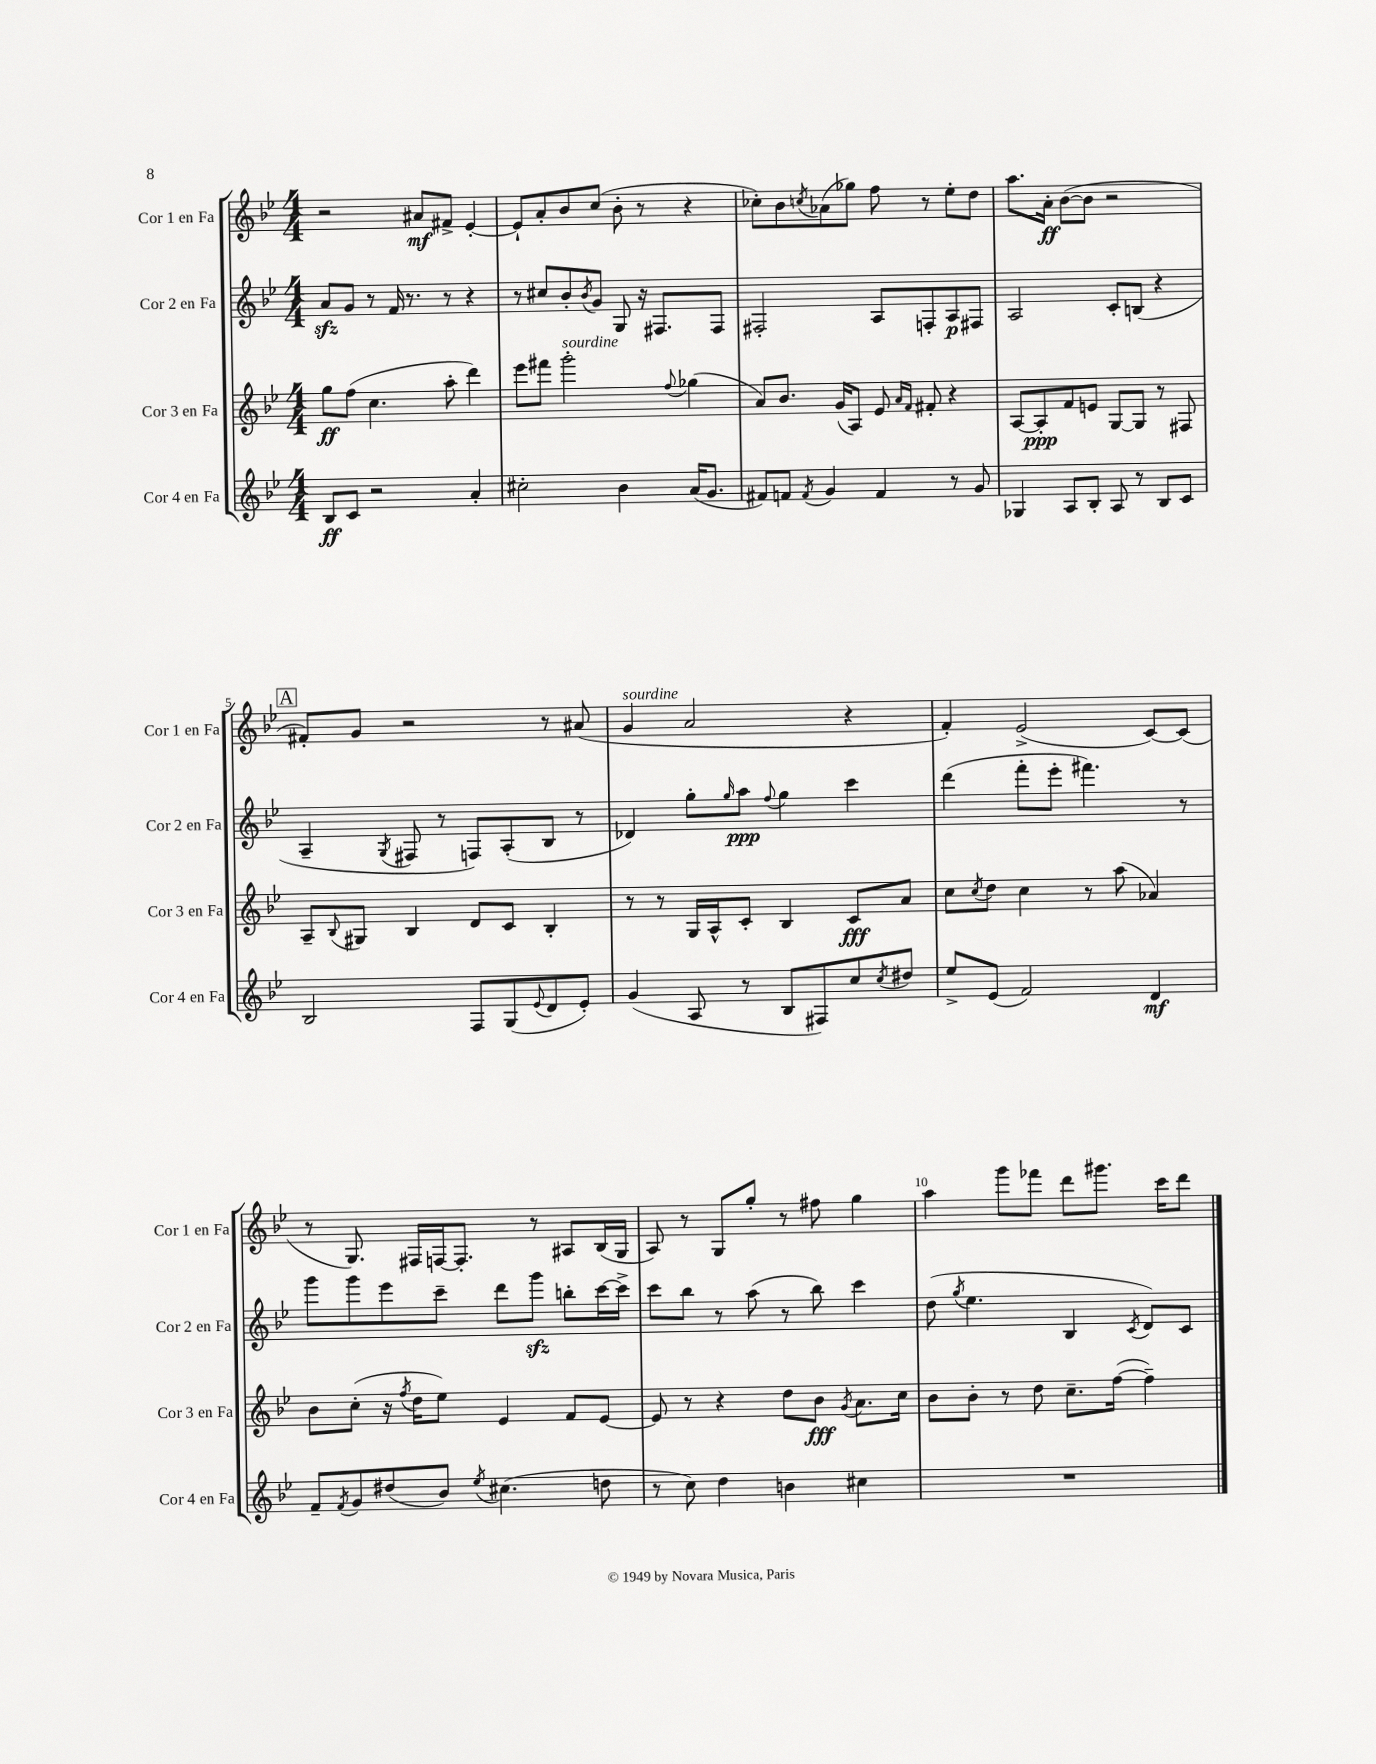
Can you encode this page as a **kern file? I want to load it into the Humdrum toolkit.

**kern	**kern	**kern	**kern
*staff4	*staff3	*staff2	*staff1
*clefG2	*clefG2	*clefG2	*clefG2
*k[b-e-]	*k[b-e-]	*k[b-e-]	*k[b-e-]
*M4/4	*M4/4	*M4/4	*M4/4
8B-/L	8gg\L	8a/L	2r
8c/J	(8ff\J	8g/J	.
2r	4.cc\	8r	.
.	.	16f/	.
.	.	8.r	.
.	.	.	8a#/L
.	8aa'\	8r	8f#^/J
4a'/	4ddd\)	4r	[4e-'/
=	=	=	=
2cc#'\	8eee-\L	8r	8e-`/]L
.	8fff#\J	8cc#/L	8a'/
.	2ggg'\	8b-'/	8b-/
.	.	8qb-/	.
.	.	8g/J	(8cc/J
4b-\	.	8G/	8b-'\
.	.	16r	8r
.	.	8.F#/L	.
.	8qqff/	.	.
(16a/LK	(4gg-\	.	4r
8.g/J	.	.	.
.	.	8F#/J	.
=	=	=	=
8f#/L)	8a/L)	2F#'/	8cc-'\L)
8f/J	8.b-/J	.	8b-\
8qf/	.	.	8qcc/
4g/	.	.	(8a-\
.	(16g/LK	.	.
.	8A/J)	.	8gg-\J)
4f/	8e-/	8A/L	8ff\
.	16qqa/LL	.	.
.	16qqf/JJ	.	.
.	8f#'/	8F'/	8r
8r	4r	8A/	8ee-'\L
8g/	.	8F#/J	8dd\J
=	=	=	=
4G-/	[8A/L	2A/	8.aa\L
.	8A'/]	.	.
.	.	.	16a'\Jk
8A/L	8f/	.	([8b-\L
8B-'/J	8e/J	.	8b-\]J
8A/	[8G/L	8c'/L	2r
8r	8G/]J	(8B/J	.
8B-/L	8r	4r	.
8c/J	8F#/	.	.
=	=	=	=
2B-/	8A~/L	4A~/	8f#'/L)
.	8qqB-/	.	.
.	8G#/J	.	8g/J
.	.	8qG/	.
.	4B-/	8F#/	2r
.	.	8r	.
8F/L	8d/L	8F/L)	.
(8G/	8c/J	(8A'/	.
8qqe-/	.	.	.
8d/	4B-'/	8B-/J	8r
8e-'/J)	.	8r	(8a#/
=	=	=	=
(4g/	8r	4d-/)	4g/
.	8r	.	.
8A/	16G/LL	8gg'\L	2a/
.	16A^^/J	.	.
.	.	16qqgg/	.
8r	8c'/J	8aa\J	.
.	.	8qqff/	.
8B-/L	4B-/	4gg\	.
8F#/)	.	.	.
8cc/	8c/L	4ccc\	4r
8qcc/	.	.	.
8dd#/J	8a/J	.	.
=	=	=	=
8ee-^/L	8cc\L	(4ddd\	4f'/)
.	8qcc/	.	.
(8e-/J	8dd\J	.	.
2f/)	4cc\	8fff'\L	(2e-^/
.	.	8eee-'\J	.
.	8r	4.fff#\)	.
.	(8aa\	.	.
4d/	4a-/)	.	[8c/L)
.	.	8r	(8c/]J
=	=	=	=
8f~/L	8b-\L	8ggg\L	8r
8qf/	.	.	.
8g/	(8cc'\J	8ggg\	8.G/)
(8dd#/	16r	8eee-\	.
.	8qff/	.	.
.	16dd\LK	.	16F#/LL
8b-/J)	8ee-\J)	8ccc~\J	[16F/J
.	.	.	8.F'/]J
8qee-/	.	.	.
(4.cc#\	4e-/	8ddd\L	.
.	.	8ggg\J	8r
.	8f/L	8bb'\L	8A#/L
8dd\	[8e-/J	[16ccc\L	(16B-/L
.	.	16ccc^\]JJ	16G/JJ
=	=	=	=
8r	8e-/]	8ccc\L	8A/)
8cc\)	8r	8bb-\J	8r
4dd\	4r	8r	8G/L
.	.	(8aa\	8gg'/J
4b\	8dd\L	8r	8r
.	8b-\J	8bb-\)	8ff#\
.	8qg/	.	.
4cc#\	8.a\L	4ccc\	4gg\
.	16cc\Jk	.	.
=	=	=	=
1r	8b-\L	(8dd\	4aa\
.	.	8qgg/	.
.	8b-'\J	4.ee-\	.
.	8r	.	8ggg\L
.	8dd\	.	8fff-\J
.	8.cc~\L	4B-/	8ddd\L
.	.	.	8.ggg#\J
.	([16ff\Jk	.	.
.	.	8qc/	.
.	4ff~\])	8d/L)	.
.	.	.	16ccc\LK
.	.	8c/J	8ddd\J
==	==	==	==
*-	*-	*-	*-
